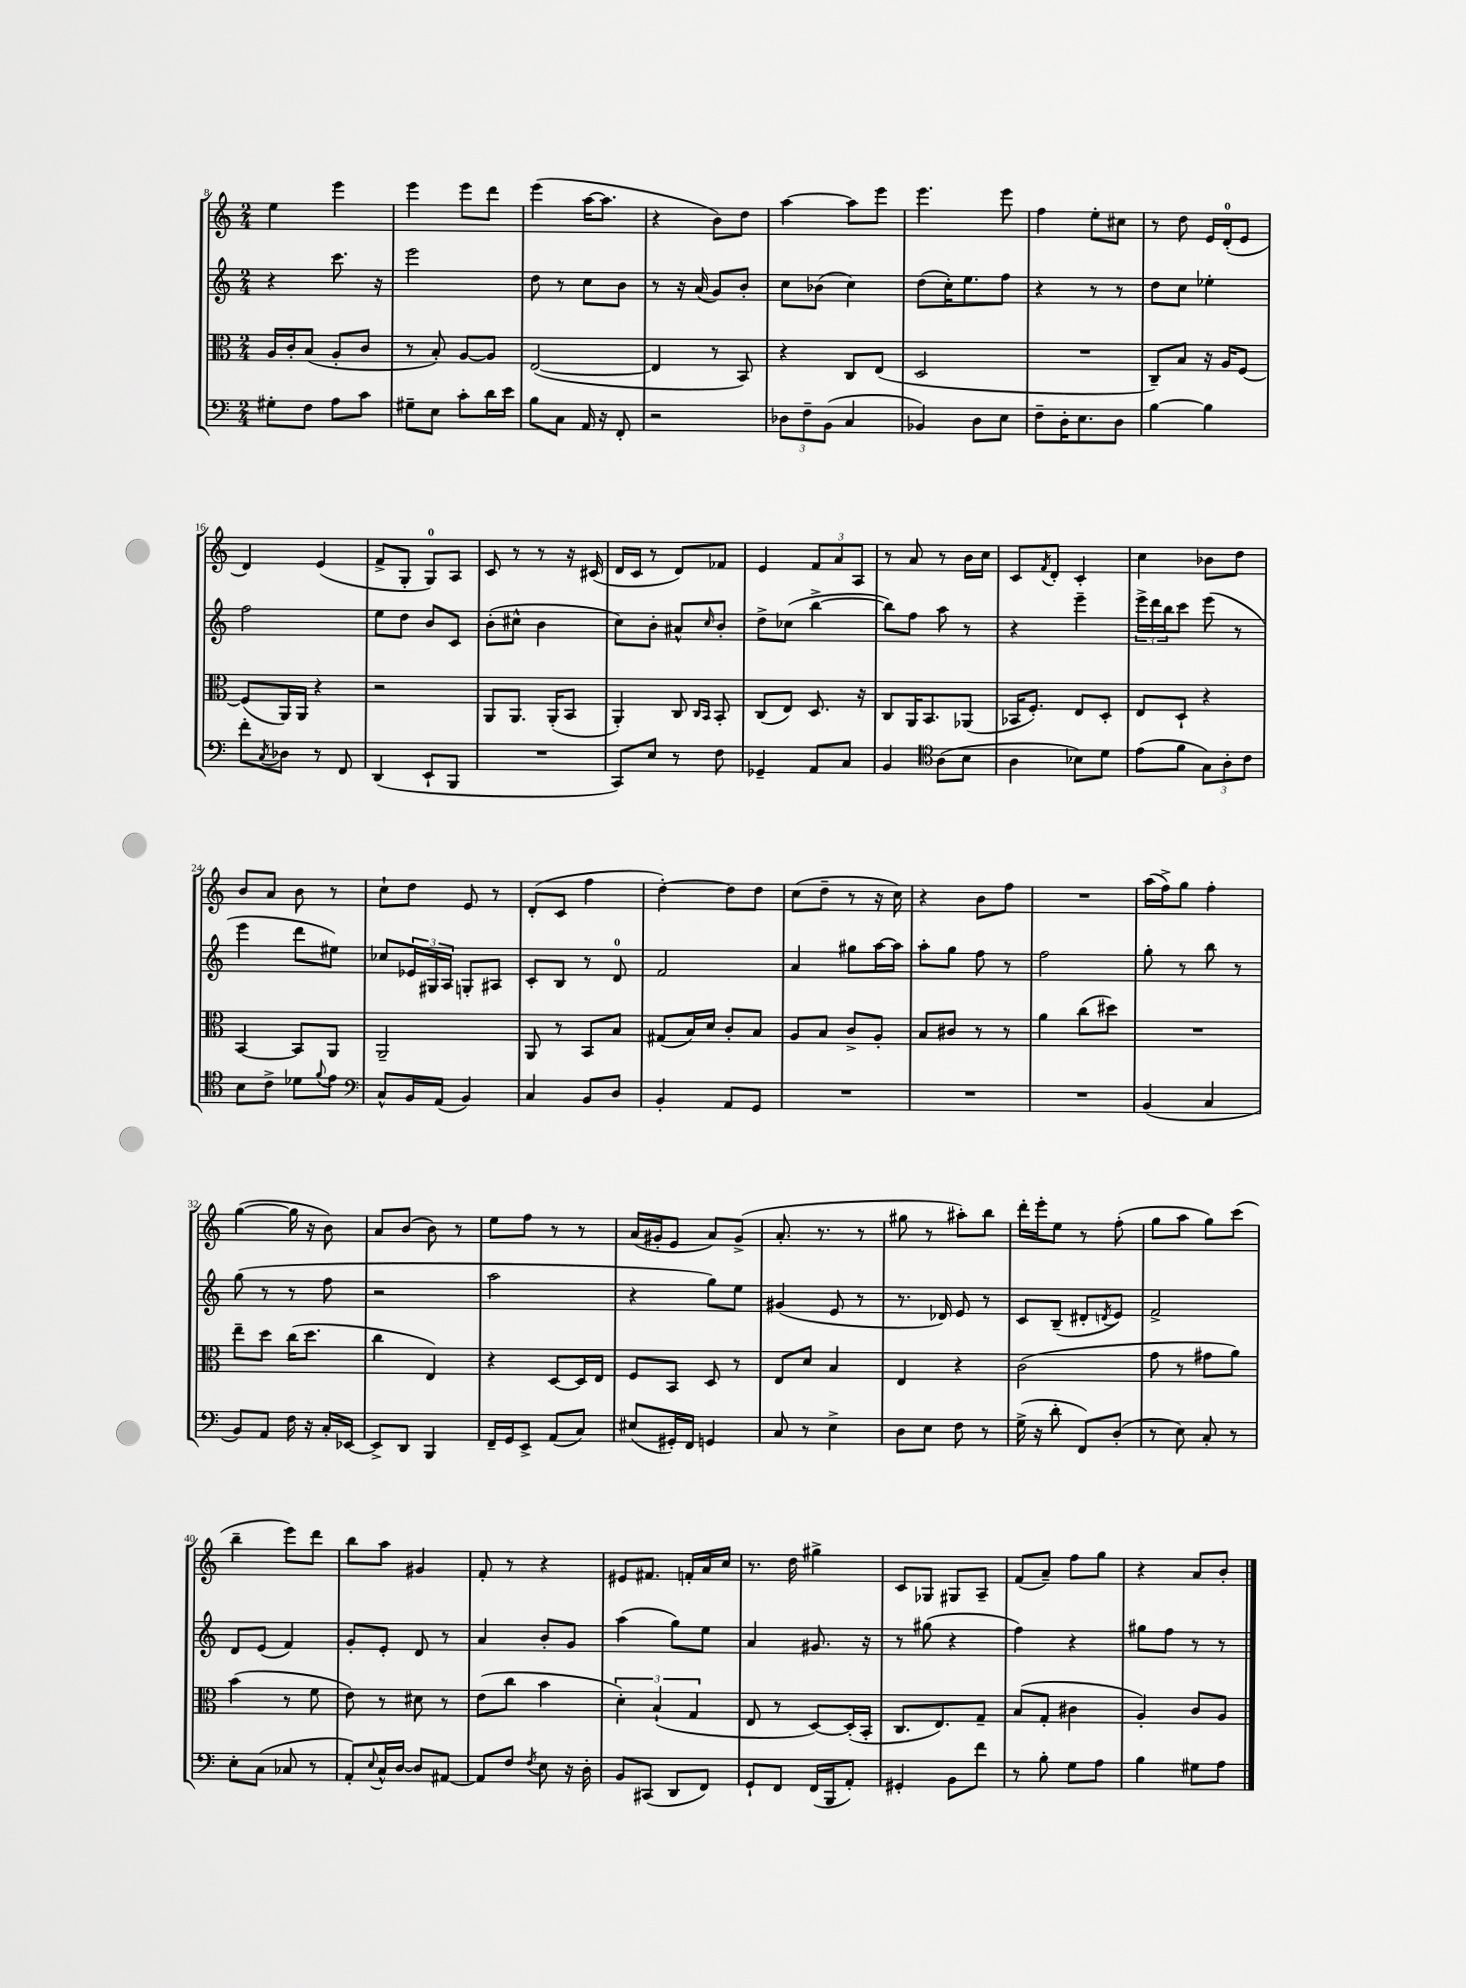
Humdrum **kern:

**kern	**kern	**kern	**kern
*staff4	*staff3	*staff2	*staff1
*clefF4	*clefC3	*clefG2	*clefG2
*k[]	*k[]	*k[]	*k[]
*M2/4	*M2/4	*M2/4	*M2/4
8G#'\L	16A/LL	4r	4ee\
.	16c'/J	.	.
8F\J	(8B/J	.	.
8A\L	8A'/L	8.ccc\	4eee\
8c\J	8c/J	.	.
.	.	16r	.
=	=	=	=
8G#~\L	8r	2eee\	4eee\
8E\J	8B'/)	.	.
8c'\L	[8A/L	.	8eee\L
16d\L	8A/]J	.	8ddd\J
16e\JJ	.	.	.
=	=	=	=
8B\L	([2E/	8dd\	(4eee\
8C\J	.	8r	.
16AA/	.	8cc\L	[16aa\LK
16r	.	.	8.aa\]J
8FF'/	.	8b\J	.
=	=	=	=
2r	4E/]	8r	4r
.	.	16r	.
.	.	(16a/	.
.	8r	8g/L)	8b\L)
.	8BB/)	8b'/J	8dd\J
=	=	=	=
12D-\L	4r	8cc\L	[4aa\
12F~\	.	.	.
.	.	(8b-\J	.
(12BB\J	.	.	.
4C/	8C/L	4cc\)	8aa\]L
.	(8E/J	.	8eee\J
=	=	=	=
4BB-/)	2D/	(8dd\L	4.eee\
.	.	16cc'\K)	.
.	.	8.ee\	.
8D\L	.	.	.
8E\J	.	8ff\J	8eee\
=	=	=	=
8F~\L	2r	4r	4ff\
16D'\K	.	.	.
8.E\	.	.	.
.	.	8r	8ee'\L
8D\J	.	8r	8cc#\J
=	=	=	=
[4B\	8C~/L)	8dd\L	8r
.	8B/J	8cc\J	8dd\
4B\]	16r	4ee-'\	16e/LL
.	16A/LK	.	(16d'/J
.	[8F/J	.	8e/J
=	=	=	=
8f'\L	(8F/]L	2ff\	4d/)
8qC/	.	.	.
8D-\J	16AA/L)	.	.
.	16AA/JJ	.	.
8r	4r	.	(4e/
8FF/	.	.	.
=	=	=	=
(4DD/	2r	8ee\L	8f^/L
.	.	8dd\J	8G'/J
8EE`/L	.	8b/L	8G/L)
8BBB/J	.	8c/J	8A/J
=	=	=	=
2r	8AA/L	(8b'\L	8c/
.	8.AA/J	8cc#^^\J	8r
.	.	4b\	8r
.	(16AA'/LK	.	.
.	8BB/J	.	16r
.	.	.	(16c#/
=	=	=	=
8CC/L)	4AA'/)	8cc\L)	16d/LL
.	.	.	16c/JJ
8E/J	.	8b'\J	8r
8r	8C/	8a#^^/L	8d/L)
.	16qqC/LL	.	.
.	16qqBB/JJ	16qqcc/	.
8F\	8BB'/	8b'/J	8f-/J
=	=	=	=
4GG-~/	(8C/L	8dd^\L	4e/
.	8E/J)	(8cc-\J	.
8AA/L	8.D/	[4bb^\	12f/L
.	.	.	12a/
8C/J	.	.	.
.	.	.	12A/J
.	16r	.	.
=	=	=	=
4BB/	8C/L	8bb\]L)	8r
.	16AA/K	8ff\J	8a/
.	8.BB/	.	.
*clefC4	*	*	*
(8A\L	.	8aa\	8r
8B\J	(8AA-/J	8r	16b\LL
.	.	.	16cc\JJ
=	=	=	=
4A\	16BB-/LK	4r	8c/L
.	8.F'/J)	.	.
.	.	.	8qf/
.	.	.	8d'/J
8B-\L)	8E/L	4eee~\	4c'/
8d\J	8D'/J	.	.
=	=	=	=
(8e\L	8E/L	24eee^\LL	4cc\
.	.	24ddd\	.
.	.	24bb\J	.
8f\J	8D`/J	8ccc\J	.
12G\L)	4r	(8eee\	8b-\L
12A'\	.	.	.
.	.	8r	8dd\J
12c\J	.	.	.
=	=	=	=
8B\L	[4BB/	4eee\	8b/L
8c^\J	.	.	8a/J
8d-\L	8BB/]L	8ddd\L	8b\
8qqf/	.	.	.
8e\J	8AA/J	8ee#\J)	8r
=	=	=	=
*clefF4	*	*	*
8C^^/L	2AA~/	8cc-/L	8cc`\L
16BB/L	.	24e-/L	8dd\J
.	.	24G#/	.
(16AA/JJ	.	.	.
.	.	24A/JJ	.
4BB/)	.	8G'/L	8e/
.	.	8A#/J	8r
=	=	=	=
4C/	8AA/	8c'/L	(8d'/L
.	8r	8B/J	8c/J
8BB/L	8BB/L	8r	4ff\
8D/J	8B/J	8d/	.
=	=	=	=
4BB'/	(8G#/L	2f/	[4dd'\)
.	16B/L)	.	.
.	16d/JJ	.	.
8AA/L	8c'/L	.	8dd\]L
8GG/J	8B/J	.	8dd\J
=	=	=	=
2r	8A/L	4a/	(8cc\L
.	8B/J	.	8dd~\J
.	8c^/L	8gg#\L	8r
.	8A'/J	[16aa\L	16r
.	.	16aa\]JJ	16cc\)
=	=	=	=
2r	8B/L	8aa'\L	4r
.	8c#/J	8gg\J	.
.	8r	8ff\	8b\L
.	8r	8r	8ff\J
=	=	=	=
2r	4a\	2ff\	2r
.	(8cc\L	.	.
.	8dd#\J)	.	.
=	=	=	=
(4BB/	2r	8gg'\	(16aa\LL
.	.	.	16ff^\J)
.	.	8r	8gg\J
4C/	.	8bb\	4ff'\
.	.	8r	.
=	=	=	=
8BB/L)	8ee~\L	(8gg\	([4gg\
8AA/J	8dd\J	8r	.
16F\	(16cc\LK	8r	16gg\]
16r	8.dd\J	.	16r
16C'/LL	.	8ff\	8b\)
[16EE-/JJ	.	.	.
=	=	=	=
8EE-^/]L	4cc\	2r	8a/L
8DD/J	.	.	(8b/J
4BBB/	4E/)	.	8b\)
.	.	.	8r
=	=	=	=
16FF~/LL	4r	2aa\	8ee\L
16GG/J	.	.	.
8EE^/J	.	.	8ff\J
(8AA/L	[8D/L	.	8r
8C/J)	16D/]L	.	8r
.	16E/JJ	.	.
=	=	=	=
(8E#/L	8F/L	4r	(16a/LL
.	.	.	16g#'/J
16GG#'/L)	8BB/J	.	8e/J
16FF/JJ	.	.	.
4GG/	8D/	8gg\L)	8a/L)
.	8r	8ee\J	(8g#^/J
=	=	=	=
8C/	8E/L	(4g#/	8.a'/
8r	8d/J	.	.
.	.	.	8.r
4E^\	4B/	8e/	.
.	.	8r	8r
=	=	=	=
8D\L	4E/	8.r	8gg#\
8E\J	.	.	8r
.	.	16d-/)	.
8F\	4r	8e/	8aa#'\L)
8r	.	8r	8bb\J
=	=	=	=
(16G^\	(2c\	8c/L	16ddd'\LL
16r	.	.	16eee'\J
8d'\	.	(8B~/J	8ee\J
8FF/L)	.	8d#'/L	8r
.	.	8qd/	.
(8D'/J	.	8e/J)	(8ff'\
=	=	=	=
8r	8g\	2f^/	8gg\L
8E\)	8r	.	8aa\J
8C'/	8g#\L	.	8gg\L)
8r	8a\J)	.	(8ccc\J
=	=	=	=
8E'\L	(4b\	8d/L	4bb~\
(8C\J	.	(8e/J	.
8C-/	8r	4f/)	8eee\L)
8r	8f\	.	8ddd\J
=	=	=	=
8AA'/L)	8e\)	8g'/L	8bb\L
8qqE/	.	.	.
16C^^/L	8r	8e'/J	8aa\J
[16D/JJ	.	.	.
8D/]L	8d#\	8d/	4g#/
[8AA#/J	8r	8r	.
=	=	=	=
8AA#/]L	(8e\L	4a/	8f'/
8F/J	8cc\J	.	8r
8qF/	.	.	.
8E\	4b\	8b'/L	4r
16r	.	8g/J	.
16D'\	.	.	.
=	=	=	=
8BB/L	6d'\)	(4aa\	8e#/L
(8CC#/J	.	.	8.f#/J
.	(6B`/	.	.
8DD/L	.	8gg\L)	.
.	.	.	16f'/LL
.	6G/	.	.
8FF/J)	.	8ee\J	16a/
.	.	.	16cc/JJ
=	=	=	=
8GG`/L	8E/	4a/	8.r
8FF/J	8r	.	.
.	.	.	16dd\
(16FF/LL	[8D/L)	8.g#/	4gg#^\
16BBB/J	.	.	.
8AA'/J)	(16D'/]L	.	.
.	16BB'/JJ	16r	.
=	=	=	=
4GG#'/	8.C/L	8r	8c/L
.	.	(8gg#\	8G-/J
.	8.E/)	.	.
8BB\L	.	4r	8G#/L
8f\J	8G~/J	.	8A~/J
=	=	=	=
8r	(8B/L	4ff\)	(8f/L
8B'\	8G'/J	.	8a~/J)
8G\L	4c#\	4r	8ff\L
8A\J	.	.	8gg\J
=	=	=	=
4B\	4A'/)	8gg#\L	4r
.	.	8ff\J	.
8G#\L	8c/L	8r	8a/L
8A\J	8A/J	8r	8b'/J
==	==	==	==
*-	*-	*-	*-
